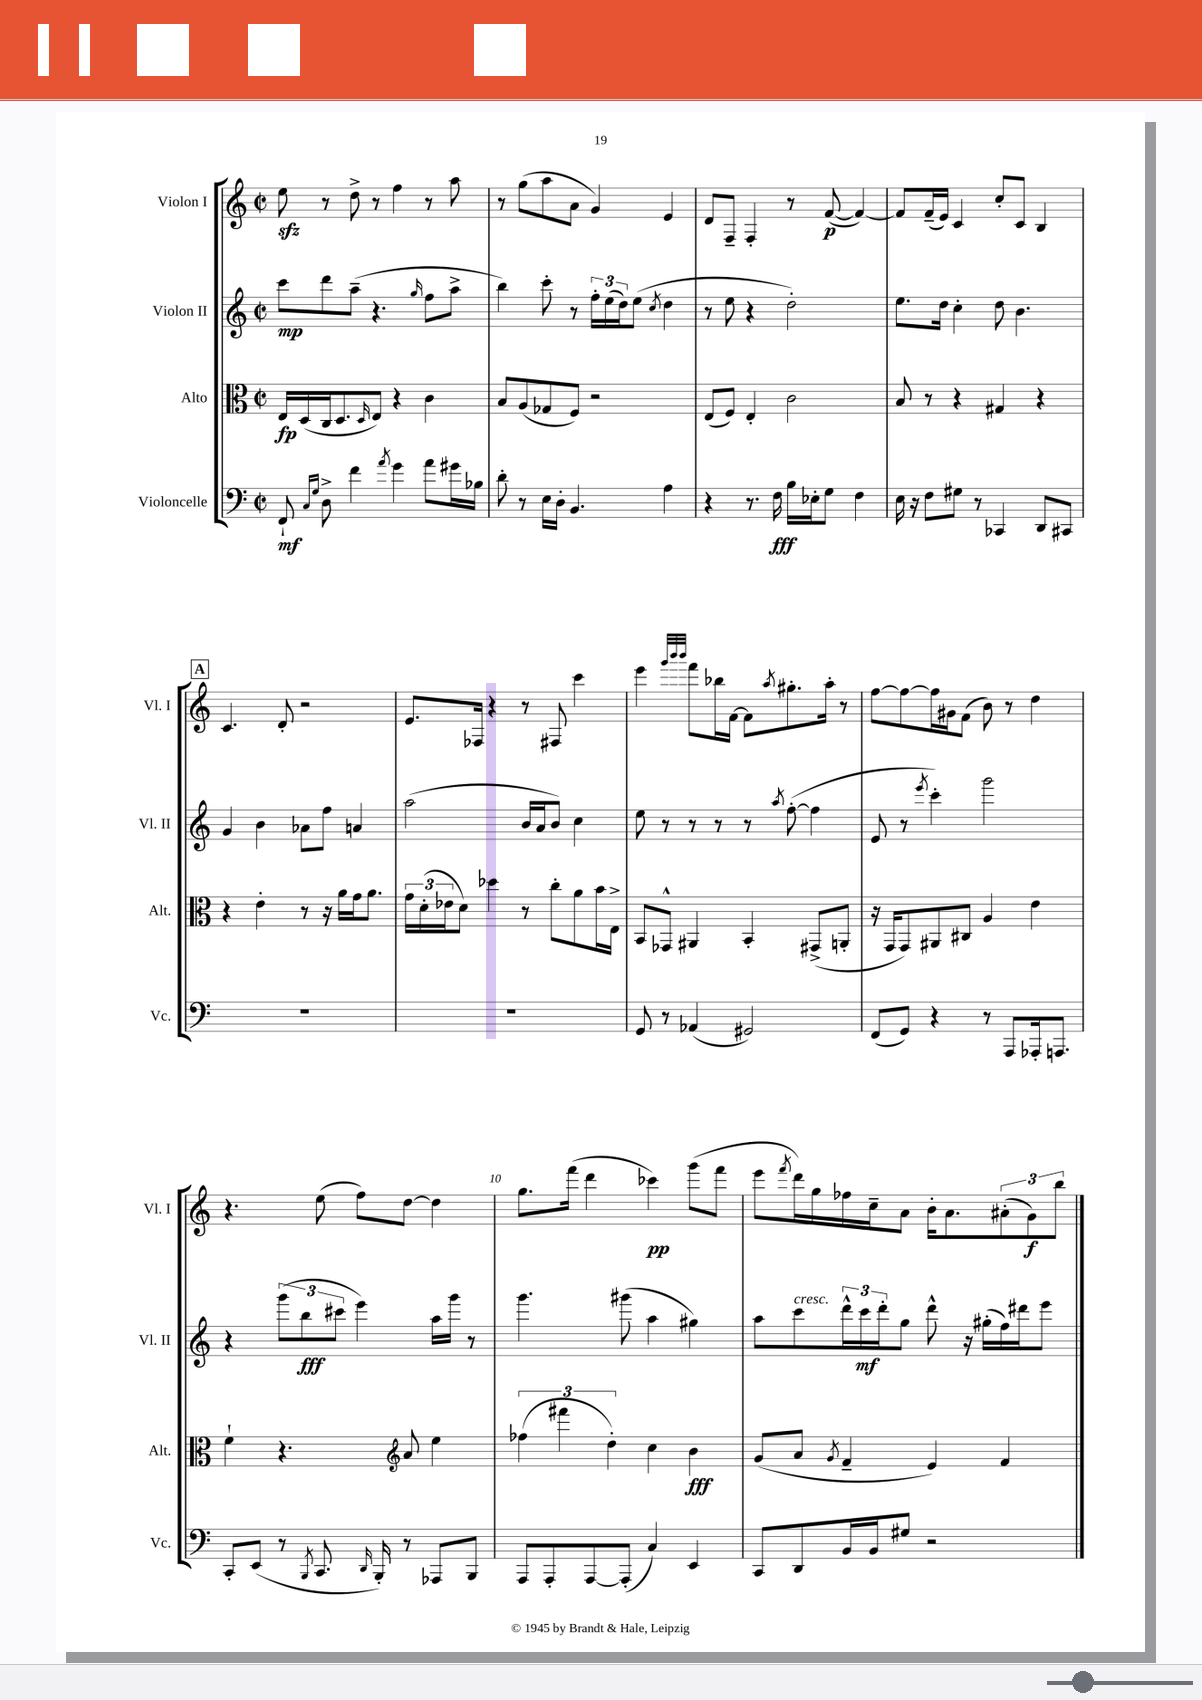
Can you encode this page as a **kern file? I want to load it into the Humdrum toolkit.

**kern	**dynam	**kern	**dynam	**kern	**dynam	**kern	**dynam
*part4	*part4	*part3	*part3	*part2	*part2	*part1	*part1
*staff4	*staff4	*staff3	*staff3	*staff2	*staff2	*staff1	*staff1
*I"Violoncelle	*	*I"Alto	*	*I"Violon II	*	*I"Violon I	*
*I'Vc.	*	*I'Alt.	*	*I'Vl. II	*	*I'Vl. I	*
*clefF4	*	*clefC3	*	*clefG2	*	*clefG2	*
*k[]	*	*k[]	*	*k[]	*	*k[]	*
*M2/2	*	*M2/2	*	*M2/2	*	*M2/2	*
*met(c|)	*	*met(c|)	*	*met(c|)	*	*met(c|)	*
=1	=1	=1	=1	=1	=1	=1	=1
8FF`/	mf	16E/LL	fp	8ccc\L	mp	8eezz\	.
.	.	(16D/	.	.	.	.	.
16qqC/LL	.	.	.	.	.	.	.
16qqG/JJ	.	.	.	.	.	.	.
8D^\	.	16C/J	.	8ddd\	.	8r	.
.	.	8.D/	.	.	.	.	.
4f\	.	.	.	(8aa~\J	.	8dd^\	.
.	.	16qqD/	.	.	.	.	.
.	.	8E/J)	.	4.r	.	8r	.
8qa/	.	.	.	.	.	.	.
4g\	.	4r	.	.	.	4ff\	.
.	.	.	.	16qqgg/	.	.	.
8a\L	.	4c\	.	8ff\L	.	8r	.
16g#X\L	.	.	.	8aa^\J	.	8aa\	.
16B-X\JJ	.	.	.	.	.	.	.
=2	=2	=2	=2	=2	=2	=2	=2
8d'\	.	8B/L	.	4bb\)	.	8r	.
8r	.	(8A/	.	.	.	(8gg\L	.
16E\LL	.	8G-X/	.	8ccc'\	.	8aa\	.
16D'\JJ	.	.	.	.	.	.	.
4.BB/	.	8F/J)	.	8r	.	8a\J	.
.	.	2r	.	24ff'\LL	.	4g/)	.
.	.	.	.	(24ee\	.	.	.
.	.	.	.	24dd\J)	.	.	.
.	.	.	.	(8ee\J	.	.	.
.	.	.	.	8qcc/	.	.	.
4A\	.	.	.	4dd\	.	4e/	.
=3	=3	=3	=3	=3	=3	=3	=3
4r	.	(8E/L	.	8r	.	8d/L	.
.	.	8F/J)	.	8ee\	.	8F~/J	.
8.r	.	4E'/	.	4r	.	4F'/	.
16F\	fff	.	.	.	.	.	.
16B\LL	.	2c\	.	2dd'\)	.	8r	.
16E-X'\J	.	.	.	.	.	.	.
8G\J	.	.	.	.	.	([8f/	p
4F\	.	.	.	.	.	4f/_)	.
=4	=4	=4	=4	=4	=4	=4	=4
16E\	.	8B/	.	8.ee\L	.	8f/L]	.
16r	.	.	.	.	.	.	.
8F\L	.	8r	.	.	.	(16f~/L	.
.	.	.	.	16dd\Jk	.	16e/JJ)	.
8G#X\J	.	4r	.	4cc'\	.	4c/	.
8r	.	.	.	.	.	.	.
4CC-X/	.	4G#X/	.	8dd\	.	8cc'/L	.
.	.	.	.	4.b\	.	8c/J	.
8DD/L	.	4r	.	.	.	4B/	.
8CC#X/J	.	.	.	.	.	.	.
!!LO:LB:g=z
!!LO:REH:place=s1:t=A
=5	=5	=5	=5	=5	=5	=5	=5
1r	.	4r	.	4g/	.	4.c/	.
.	.	4e'\	.	4b\	.	.	.
.	.	.	.	.	.	8d'/	.
.	.	8r	.	8a-X\L	.	2r	.
.	.	16r	.	8ff\J	.	.	.
.	.	16a\LL	.	.	.	.	.
.	.	16g\J	.	4an/	.	.	.
.	.	8.a\J	.	.	.	.	.
=6	=6	=6	=6	=6	=6	=6	=6
1r	.	24g\LL	.	(2aa\	.	8.e/L	.
.	.	(24d'\	.	.	.	.	.
.	.	24e-X\J	.	.	.	.	.
.	.	8d\J)	.	.	.	.	.
.	.	.	.	.	.	16F-X/Jk	.
.	.	4dd-X\	.	.	.	4r	.
.	.	8r	.	16b/LL	.	8r	.
.	.	.	.	16a/J	.	.	.
.	.	8cc'\L	.	8b/J)	.	8F#X/	.
.	.	8a\	.	4cc\	.	4ccc\	.
.	.	16b\L	.	.	.	.	.
.	.	16E^\JJ	.	.	.	.	.
=7	=7	=7	=7	=7	=7	=7	=7
8GG/	.	8BB/L	.	8ee\	.	4eee\	.
8r	.	8GG-X^^/J	.	8r	.	.	.
.	.	.	.	.	.	32qqggg/LLL	.
.	.	.	.	.	.	32qqbbb/	.
.	.	.	.	.	.	32qqbbb/JJJ	.
(4AA-X/	.	4AA#X/	.	8r	.	8fff\L	.
.	.	.	.	8r	.	16bb-X\L	.
.	.	.	.	.	.	[16f\JJ	.
2GG#X/)	.	4BB'/	.	8r	.	8f\L]	.
.	.	.	.	8qaa/	.	8qaa/	.
.	.	.	.	([8ff'\	.	8.gg#X'\	.
.	.	(8GG#X^/L	.	4ff\]	.	.	.
.	.	.	.	.	.	16aa'\Jk	.
.	.	8AAn'/J	.	.	.	8r	.
=8	=8	=8	=8	=8	=8	=8	=8
(8FF/L	.	16r	.	8e/	.	[8ff\L	.
.	.	16GG/KL	.	.	.	.	.
8GG/J)	.	8GG/)	.	8r	.	8ff\_	.
.	.	.	.	8qeee/	.	.	.
4r	.	8AA#X/	.	4ccc'\)	.	16ff\L]	.
.	.	.	.	.	.	16g#X\J	.
.	.	8C#X/J	.	.	.	(8f\J	.
8r	.	4A/	.	2ggg\	.	8b\)	.
8AAA/L	.	.	.	.	.	8r	.
16AAA-X'/k	.	4e\	.	.	.	4dd\	.
8.AAAn/J	.	.	.	.	.	.	.
!!LO:LB:g=z
=9	=9	=9	=9	=9	=9	=9	=9
8CC'/L	.	4f`\	.	4r	.	4.r	.
(8EE/J	.	.	.	.	.	.	.
8r	.	4.r	.	(12ggg\L	.	.	.
.	.	.	.	12bb\	fff	.	.
8qBBB/	.	.	.	.	.	.	.
8.CC/	.	.	.	.	.	(8ee\	.
.	.	.	.	12ccc#X\J	.	.	.
.	.	.	.	4eee\)	.	8ff\L)	.
16qqDD/	.	.	.	.	.	.	.
16BBB'/)	.	.	.	.	.	.	.
*	*	*clefG2	*	*	*	*	*
8r	.	8a/	.	.	.	[8dd\J	.
8AAA-X/L	.	4ee\	.	16aa\LL	.	4dd\]	.
.	.	.	.	16ggg\JJ	.	.	.
8BBB/J	.	.	.	8r	.	.	.
=10	=10	=10	=10	=10	=10	=10	=10
8AAA/L	.	(6ff-X\	.	4.ggg\	.	8.gg\L	.
8AAA'/	.	.	.	.	.	.	.
.	.	6fff#X\	.	.	.	.	.
.	.	.	.	.	.	(16fff\Jk	.
[8AAA/	.	.	.	.	.	4ddd\	.
.	.	6dd'\)	.	.	.	.	.
(8AAA'/J]	.	.	.	(8ggg#X\	.	.	.
4C/)	.	4cc\	.	4aa\	.	4ccc-X\)	pp
4EE/	.	4b\	fff	4gg#X\)	.	(8ggg\L	.
.	.	.	.	.	.	8fff\J	.
=11	=11	=11	=11	=11	=11	=11	=11
8CC/L	.	(8g/L	.	8aa\L	.	8eee\L	.
.	.	.	.	.	.	8qfff/	.
!	!	!	!	!LO:TX:a:i:t=cresc.	!	!	!
8DD/	.	8a/J	.	8ccc\	.	16ddd\L)	.
.	.	.	.	.	.	16gg\	.
.	.	8qg/	.	.	.	.	.
16BB/L	.	4f~/	.	24ddd^^\L	.	16ff-X\	.
.	.	.	.	24ccc\	mf	.	.
16BB/J	.	.	.	.	.	16cc~\J	.
.	.	.	.	24ddd'\J	.	.	.
8G#X/J	.	.	.	8gg\J	.	8a\J	.
2r	.	4e/)	.	8ddd^^\	.	16b'\KL	.
.	.	.	.	.	.	8.a\	.
.	.	.	.	16r	.	.	.
.	.	.	.	(16gg#X'\LL	.	.	.
.	.	4f/	.	16ff\)	.	(12a#X'\	.
.	.	.	.	16ddd#X\J	.	.	.
.	.	.	.	.	.	12g\)	f
.	.	.	.	8eee\J	.	.	.
.	.	.	.	.	.	12bb\J	.
==	==	==	==	==	==	==	==
*-	*-	*-	*-	*-	*-	*-	*-
